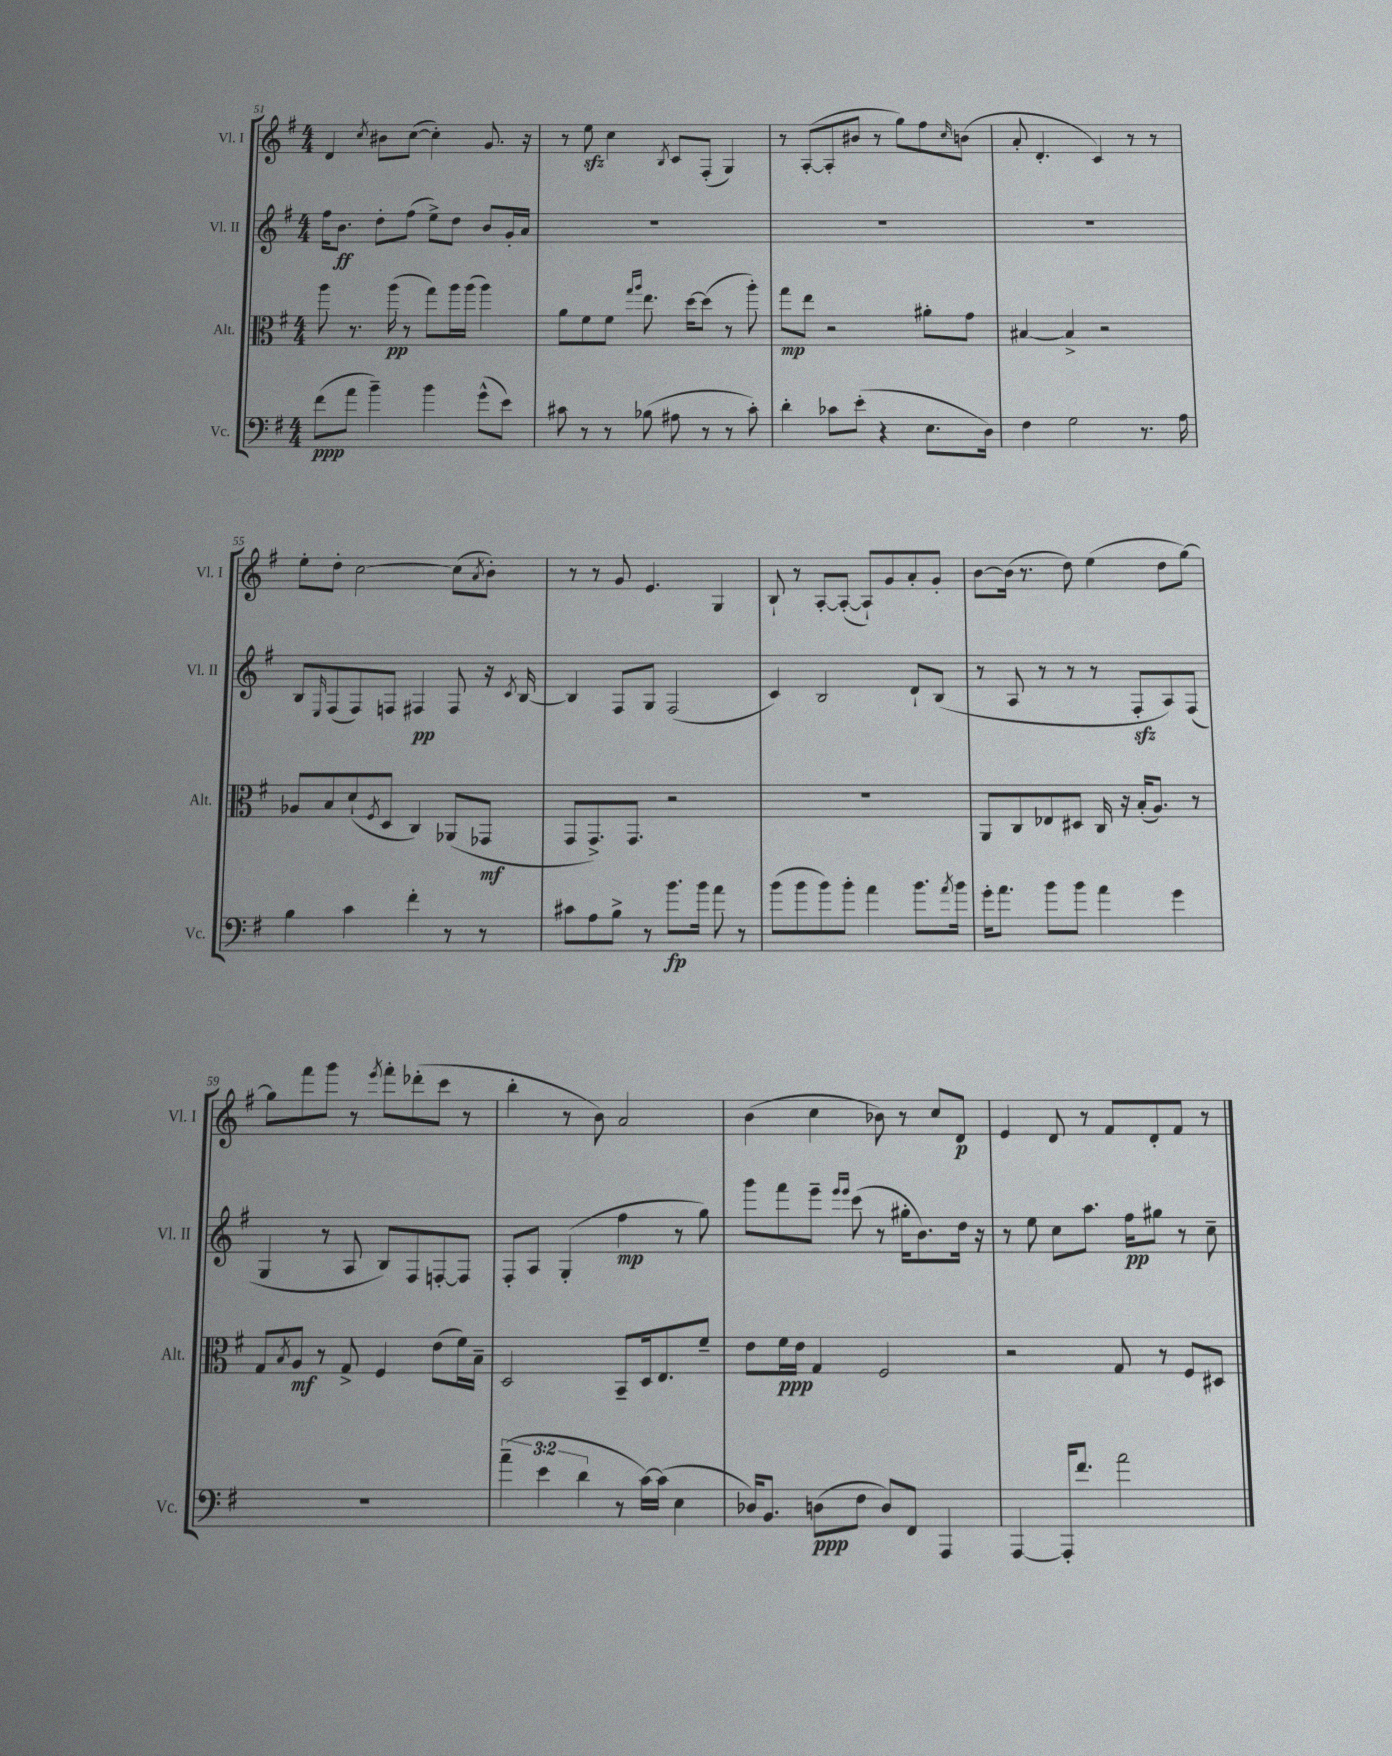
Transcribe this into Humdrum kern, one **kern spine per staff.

**kern	**dynam	**kern	**dynam	**kern	**dynam	**kern	**dynam
*part4	*part4	*part3	*part3	*part2	*part2	*part1	*part1
*staff4	*staff4	*staff3	*staff3	*staff2	*staff2	*staff1	*staff1
*I"Vc.	*	*I"Alt.	*	*I"Vl. II	*	*I"Vl. I	*
*I'Vc.	*	*I'Alt.	*	*I'Vl. II	*	*I'Vl. I	*
*clefF4	*	*clefC3	*	*clefG2	*	*clefG2	*
*k[f#]	*	*k[f#]	*	*k[f#]	*	*k[f#]	*
*M4/4	*	*M4/4	*	*M4/4	*	*M4/4	*
=51	=51	=51	=51	=51	=51	=51	=51
(8f#\L	ppp	8aa\	.	16ff#\KL	.	4d/	.
.	.	.	.	8.b\J	ff	.	.
8a\J	.	8.r	.	.	.	.	.
.	.	.	.	.	.	8qcc/	.
4b~\)	.	.	.	8dd'\L	.	8b#X\L	.
.	.	(16aa\	pp	.	.	.	.
.	.	8r	.	(8ff#\J	.	([8cc\J	.
4b\	.	8gg\L)	.	8ee^\L)	.	4cc'\])	.
.	.	16aa\L	.	8dd\J	.	.	.
.	.	(16aa\JJ	.	.	.	.	.
(8g^^\L	.	4aa\)	.	8b/L	.	8.g/	.
8e\J)	.	.	.	16g'/L	.	.	.
.	.	.	.	16a/JJ	.	16r	.
=52	=52	=52	=52	=52	=52	=52	=52
8c#X\	.	8a\L	.	1r	.	8r	.
8r	.	8f#\	.	.	.	8eezz\	.
8r	.	8f#\J	.	.	.	4cc\	.
.	.	16qqgg/LL	.	.	.	.	.
.	.	16qqaa/JJ	.	.	.	.	.
(8B-X\	.	8.ee\	.	.	.	.	.
.	.	.	.	.	.	8qB/	.
8A#X\	.	.	.	.	.	8c/L	.
.	.	[16dd\KL	.	.	.	.	.
8r	.	(8dd\J]	.	.	.	(8F#'/J	.
8r	.	8r	.	.	.	4G/)	.
8c#'\)	.	8aa'\)	.	.	.	.	.
=53	=53	=53	=53	=53	=53	=53	=53
4d'\	.	8gg\L	mp	1r	.	8r	.
.	.	8ee\J	.	.	.	([8A'/L	.
8c-X\L	.	2r	.	.	.	8A'/]	.
(8e'\J	.	.	.	.	.	8b#X/J	.
4r	.	.	.	.	.	8r	.
.	.	.	.	.	.	8gg\L)	.
8.E\L	.	8a#X'\L	.	.	.	8ff#\	.
.	.	.	.	.	.	16qqcc/	.
.	.	8g\J	.	.	.	(8bn\J	.
16D\Jk)	.	.	.	.	.	.	.
=54	=54	=54	=54	=54	=54	=54	=54
4F#\	.	[4B#X/	.	1r	.	8a'/	.
.	.	.	.	.	.	4.d'/	.
2G\	.	4B#^/]	.	.	.	.	.
.	.	2r	.	.	.	4c/)	.
8.r	.	.	.	.	.	8r	.
.	.	.	.	.	.	8r	.
16A\	.	.	.	.	.	.	.
!!LO:LB:g=z
=55	=55	=55	=55	=55	=55	=55	=55
4B\	.	8A-X/L	.	8B/L	.	8ee'\L	.
.	.	.	.	16qqE/	.	.	.
.	.	8B/	.	(8F#/	.	8dd'\J	.
4c\	.	(8d`/	.	8F#/)	.	[2cc\	.
.	.	8qF#/	.	.	.	.	.
.	.	8D/J	.	8Fn/J	.	.	.
4f#'\	.	4C/)	.	4F#X/	pp	.	.
8r	.	(8AA-X/L	.	8F#/	.	(8cc\L]	.
.	.	.	.	.	.	8qa/	.
8r	.	8GG-X/J	mf	16r	.	8b'\J)	.
.	.	.	.	8qc/	.	.	.
.	.	.	.	[16B/	.	.	.
=56	=56	=56	=56	=56	=56	=56	=56
8c#X\L	.	8GG/L	.	4B/]	.	8r	.
8A\	.	8.GG^/)	.	.	.	8r	.
8B^\J	.	.	.	8F#/L	.	8g/	.
.	.	8.GG/J	.	.	.	.	.
8r	.	.	.	8G/J	.	4.e/	.
8.b\L	fp	2r	.	(2F#/	.	.	.
16b\Jk	.	.	.	.	.	.	.
8a\	.	.	.	.	.	4G/	.
8r	.	.	.	.	.	.	.
=57	=57	=57	=57	=57	=57	=57	=57
(8b\L	.	1r	.	4c/)	.	8B`/	.
8b\	.	.	.	.	.	8r	.
8b\)	.	.	.	2B/	.	[8A'/L	.
8b'\J	.	.	.	.	.	(8A'/J_	.
4a\	.	.	.	.	.	8A`/L])	.
.	.	.	.	.	.	8g/	.
8.b\L	.	.	.	8d`/L	.	8a'/	.
.	.	.	.	(8B/J	.	8g'/J	.
8qa/	.	.	.	.	.	.	.
16b\Jk	.	.	.	.	.	.	.
=58	=58	=58	=58	=58	=58	=58	=58
16g'\KL	.	8AA/L	.	8r	.	[8b\L	.
8.a\J	.	.	.	.	.	.	.
.	.	8C/	.	8A/	.	(16b\Jk]	.
.	.	.	.	.	.	8.r	.
8b\L	.	8E-X/	.	8r	.	.	.
8b\J	.	8D#X/J	.	8r	.	8dd\)	.
4a\	.	16C/	.	8r	.	(4ee\	.
.	.	16r	.	.	.	.	.
.	.	(16B'/KL	.	8F#zz'/L	.	.	.
.	.	8.A/J)	.	.	.	.	.
4g\	.	.	.	8A/)	.	8dd\L	.
.	.	8r	.	(8F#/J	.	[8gg\J)	.
!!LO:LB:g=z
=59	=59	=59	=59	=59	=59	=59	=59
1r	.	8G/L	.	4G/	.	8gg\L]	.
.	.	8qB/	.	.	.	.	.
.	.	8A/J	mf	.	.	8fff#\	.
.	.	8r	.	8r	.	8ggg\J	.
.	.	8G^/	.	8A/	.	8r	.
.	.	.	.	.	.	8qeee/	.
.	.	4F#/	.	8B/L)	.	8fff#'\L	.
.	.	.	.	8F#/	.	(8ddd-X'\	.
.	.	(8e\L	.	[8Fn'/	.	8ccc\J	.
.	.	16f#\L)	.	8F/J]	.	8r	.
.	.	16B~\JJ	.	.	.	.	.
=60	=60	=60	=60	=60	=60	=60	=60
(6a~\	.	2D/	.	8F#'/L	.	4bb'\	.
.	.	.	.	8A/J	.	.	.
6e\	.	.	.	.	.	.	.
.	.	.	.	(4G'/	.	8r	.
6d\	.	.	.	.	.	.	.
.	.	.	.	.	.	8b\)	.
8r	.	8BB~/L	.	4ff#\	mp	2a/	.
[16c\LL)	.	16D/k	.	.	.	.	.
(16c\JJ]	.	8.E/	.	.	.	.	.
4E\	.	.	.	8r	.	.	.
.	.	8f#~/J	.	8gg\)	.	.	.
=61	=61	=61	=61	=61	=61	=61	=61
16D-X/KL)	.	8e\L	.	8ggg\L	.	(4b\	.
8.BB/J	.	.	.	.	.	.	.
.	.	16f#\L	ppp	8fff#\	.	.	.
.	.	16e\JJ	.	.	.	.	.
(8Dn\L	ppp	4G/	.	8eee~\J	.	4cc\	.
.	.	.	.	16qqeee/LL	.	.	.
.	.	.	.	16qqeee/JJ	.	.	.
8F#\J	.	.	.	(8ccc\	.	.	.
8D/L)	.	2F#/	.	8r	.	8b-X\)	.
8FF#/J	.	.	.	16gg#X'\KL	.	8r	.
.	.	.	.	8.b\)	.	.	.
4AAA/	.	.	.	.	.	8cc/L	.
.	.	.	.	16dd\Jk	.	8d/J	p
.	.	.	.	16r	.	.	.
=62	=62	=62	=62	=62	=62	=62	=62
[4AAA/	.	2r	.	8r	.	4e/	.
.	.	.	.	8ee\	.	.	.
16AAA'/KL]	.	.	.	8cc\L	.	8d/	.
8.f#/J	.	.	.	.	.	.	.
.	.	.	.	8.aa\J	.	8r	.
2a\	.	8G/	.	.	.	8f#/L	.
.	.	.	.	16ff#\KL	pp	.	.
.	.	8r	.	8gg#X\J	.	8d'/	.
.	.	8F#/L	.	8r	.	8f#/J	.
.	.	8D#X/J	.	8cc~\	.	8r	.
==	==	==	==	==	==	==	==
*-	*-	*-	*-	*-	*-	*-	*-
